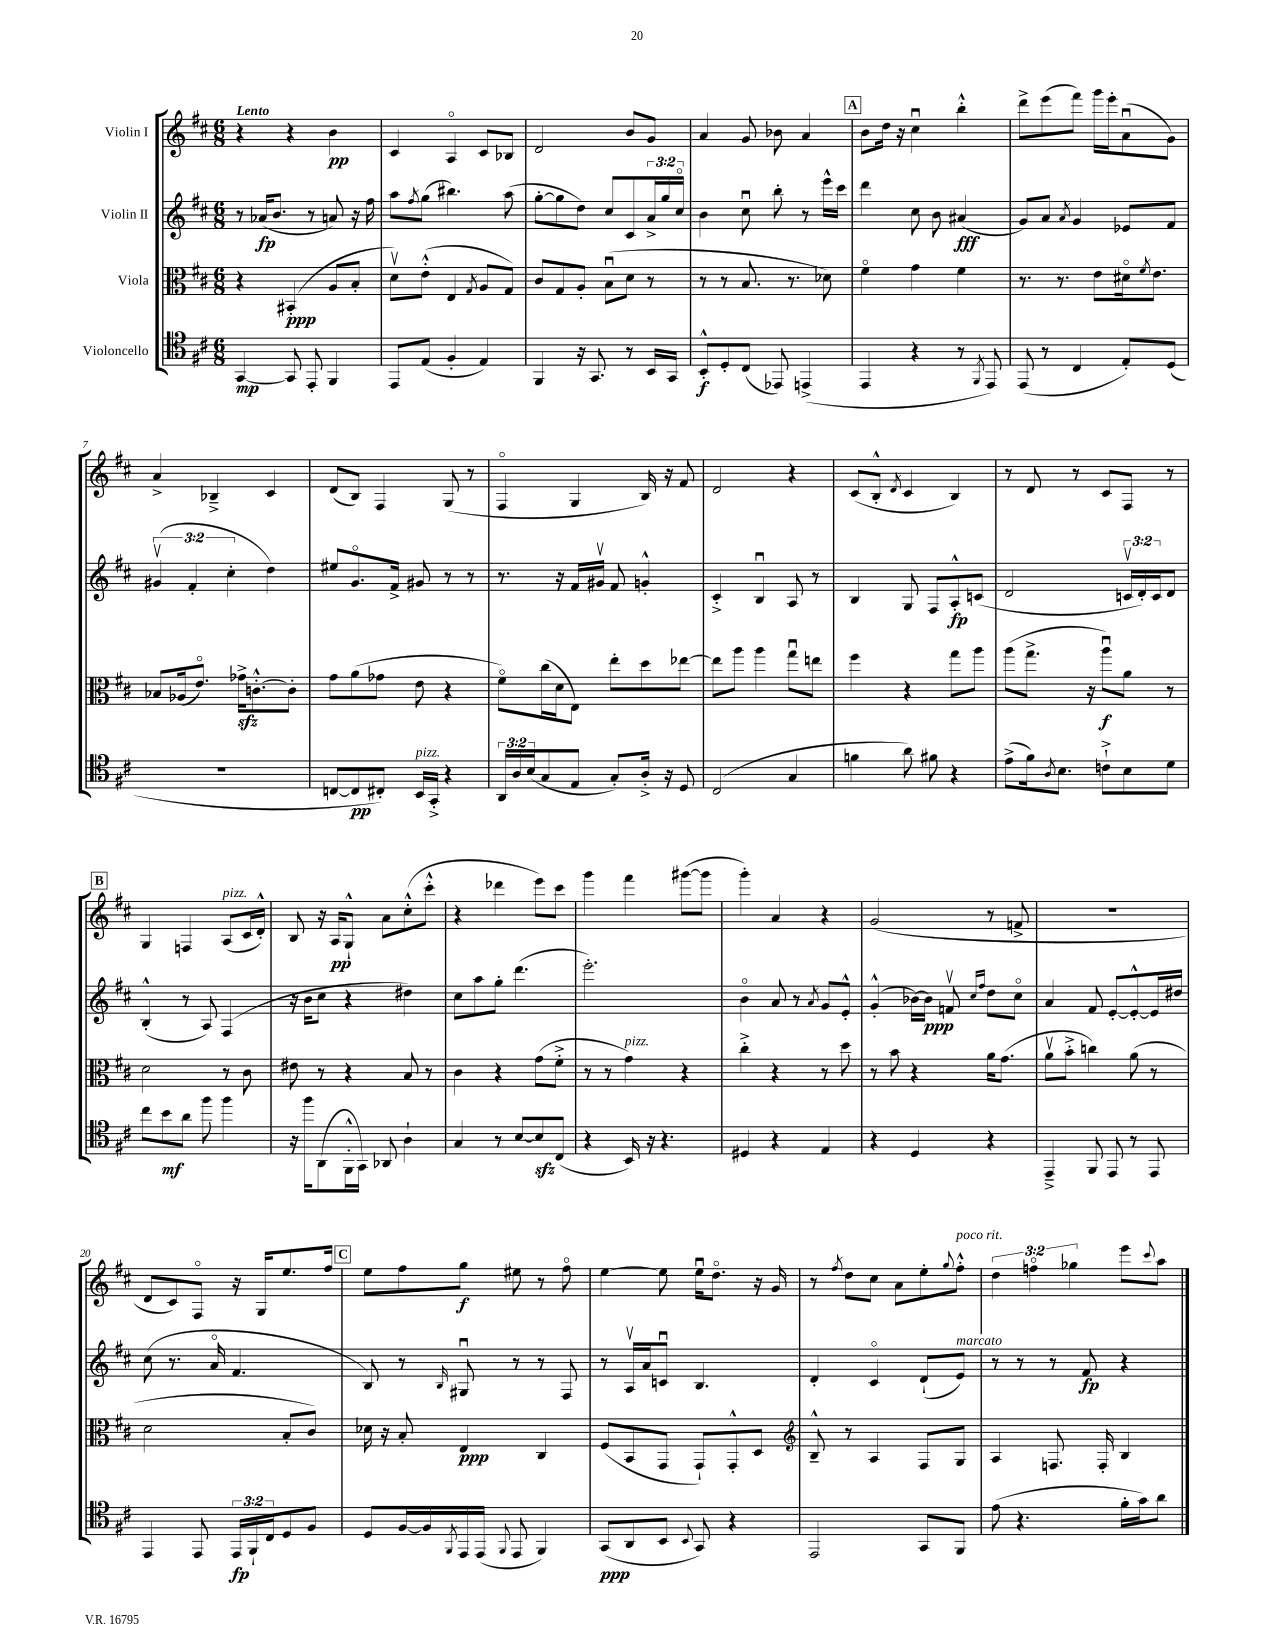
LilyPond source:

<<
\new StaffGroup <<
\new Staff = "s0" \with { instrumentName = "Violin I" } {
    \clef treble \key d \major \numericTimeSignature \time 6/8 \override Staff.TupletNumber.text = #tuplet-number::calc-fraction-text \tempo "Lento"
    r4 r4 b'4\pp |
    cis'4 a4\flageolet cis'8 bes8 |
    d'2 b'8 g'8 |
    a'4 g'8 bes'8 a'4 |
    \mark \markup { \box "A" } b'8 d''16 r16 cis''4\downbow b''4-.-^ |
    d'''8-> e'''8( fis'''8) g'''16 e'''16-. a'8\downbow( g'8) |
    a'4-> bes4---> cis'4 |
    d'8( b8) fis4 g8( r8 |
    fis4\flageolet g4 b16) r16 fis'8 |
    d'2 r4 |
    cis'8( b8-.-^ \acciaccatura { d'8 } cis'4 b4) |
    r8 d'8 r8 cis'8 fis8 r8 |
    \mark \markup { \box "B" } g4 f4 a8^\markup { \italic "pizz." }( cis'16 d'16-.-^) |
    b8 r16 a16\pp g8-!-^ a'8 cis''8-.-^( cis'''8-.-^ |
    r4 des'''4 e'''8) cis'''8 |
    g'''4 fis'''4 gis'''8~( gis'''8 |
    g'''4-.) a'4 r4 |
    g'2( r8 f'8-> |
    R2. |
    d'8 cis'8) fis8\flageolet r16 g16 e''8. fis''16 |
    \mark \markup { \box "C" } e''8 fis''8 g''8\f eis''8 r8 fis''8\flageolet |
    e''4~ e''8 e''16\downbow d''8.\flageolet r16 g'16 |
    r8 \acciaccatura { fis''8 } d''8 cis''8 a'8 e''8-. \appoggiatura { g''8 } fis''8-.-^^\markup { \italic "poco rit." } |
    \tuplet 3/2 { d''4 f''4\flageolet ges''4 } e'''8 \appoggiatura { cis'''8 } a''8 \bar "|." |
}
\new Staff = "s1" \with { instrumentName = "Violin II" } {
    \clef treble \key d \major \numericTimeSignature \time 6/8 \override Staff.TupletNumber.text = #tuplet-number::calc-fraction-text
    r8 aes'16\fp( b'8. r8 a'8) r16 fis''16 |
    a''8 \acciaccatura { fis''8 } g''8( bis''4.) a''8( |
    g''8~-. g''8 d''8) cis''8 cis'8 \tuplet 3/2 { a'16-> g''16 cis''16\flageolet } |
    b'4 cis''8\downbow b''8-. r8 e'''16-^ cis'''16 |
    \mark \markup { \box "A" } d'''4 cis''8 b'8 ais'4\fff( |
    g'8) a'8 \acciaccatura { a'8 } g'4 ees'8 fis'8 |
    \tuplet 3/2 { gis'4\upbow( fis'4-. cis''4-. } d''4) |
    eis''8 g'8.\flageolet fis'16-> gis'8 r8 r8 |
    r8. r16 fis'16 gis'16\upbow fis'8 g'4-.-^ |
    cis'4-.-> b4\downbow a8 r8 |
    b4 g8 fis8 a8-.-^\fp c'8( |
    d'2 \tuplet 3/2 { c'16\upbow d'16-.) c'16 } d'8 |
    \mark \markup { \box "B" } b4-.-^( r8 a8) fis4( |
    r16 b'16 cis''8 r4 dis''4) |
    cis''8 a''8 g''8-. d'''4.( |
    e'''2.-.) |
    b'4\flageolet a'8 r8 \acciaccatura { a'8 } g'8 e'8-.-^ |
    g'4-.-^( bes'16~) bes'16\ppp f'8\upbow \grace { cis''16 fis''16 } d''8 cis''8\flageolet |
    a'4 fis'8 e'8~-. e'8~-.-^ e'16 dis''16 |
    cis''8( r8. a'16\flageolet fis'4. |
    \mark \markup { \box "C" } b8) r8 \grace { b16 } gis8\downbow r8 r8 fis8 |
    r8 a16\upbow a'16 c'8\downbow b4. |
    d'4-. cis'4\flageolet d'8-!( e'8^\markup { \italic "marcato" }) |
    r8 r8 r8 fis'8\fp r4 \bar "|." |
}
\new Staff = "s2" \with { instrumentName = "Viola" } {
    \clef alto \key d \major \numericTimeSignature \time 6/8
    r4 bis,4-.\ppp( a8 b8-. |
    d'8\upbow) e'8-.-^( e4 \acciaccatura { g8 } a8 g8) |
    cis'8 g8 a8-. b8\downbow( d'8 r8 |
    r8 r8 b8. r8. des'8) |
    \mark \markup { \box "A" } fis'4\flageolet g'4 fis'4 |
    r8. r8. e'8 dis'16\flageolet \acciaccatura { fis'8 } e'8. |
    bes8 aes16( e'8.\flageolet) ges'16->\sfz c'8.~-.-^ c'8-. |
    g'8 a'8( ges'8 e'8 r4 |
    fis'8\flageolet) cis''16( d'16 e8) e''8-. d''8 ees''8~ |
    ees''8 a''8 a''4 g''8\downbow e''8 |
    fis''4 r4 g''8 a''8 |
    a''8( g''8.-> r16 a''8\downbow\f) a'8 r8 |
    \mark \markup { \box "B" } d'2 r8 cis'8 |
    eis'8 r8 r4 b8 r8 |
    cis'4 r4 g'8( fis'8-.-> |
    r8 r8 g'4^\markup { \italic "pizz." }) r4 |
    cis''4-.-> r4 r8 d''8 |
    r8 b'8 r4 a'16 g'8.( |
    a'8\upbow b'8-.-> c''4) a'8( r8 |
    d'2 b8-. cis'8) |
    \mark \markup { \box "C" } des'16 r16 b8-. e4\ppp cis4 |
    fis8( b,8 g,8 g,8-!) g,8-.-^ d8 |
    \clef treble b8---^ r8 a4 fis8 g8 |
    a4 f8. f16-. b4 \bar "|." |
}
\new Staff = "s3" \with { instrumentName = "Violoncello" } {
    \clef tenor \key d \major \numericTimeSignature \time 6/8 \override Staff.TupletNumber.text = #tuplet-number::calc-fraction-text
    g,4~\mp g,8 e,8-. fis,4 |
    e,8 e8( fis4-. e4) |
    fis,4 r16 g,8. r8 b,16 g,16 |
    b,8-.-^\f d8-. cis8( ees,8) e,4->( |
    \mark \markup { \box "A" } e,4 r4 r8 \acciaccatura { fis,8 } e,8) |
    e,8( r8 cis4 e8-.) d8( |
    R2. |
    c8~ c8\pp cis8-.) b,16^\markup { \italic "pizz." } g,16-.-> r4 |
    \tuplet 3/2 { a,16 a16 b16( } g8 e8 g8-.) a16-.-> r16 d8 |
    cis2( g4 |
    f'4 a'8) fis'8 r4 |
    e'8->( fis'16) \acciaccatura { a8 } b8. c'8-!-> b8 d'8 |
    \mark \markup { \box "B" } cis''8 b'8\mf a'8 fis''8 fis''4 |
    r16 fis''16 a,8( fis,16-.-^ g,16) aes,8 a4-! |
    g4 r8 b8~ b8\sfz cis8( |
    r4 b,16) r16 r4. |
    dis4 r4 e4 |
    r4 d4 r4 |
    e,4---> fis,8 e,8 r8 e,8 |
    e,4 e,8 \tuplet 3/2 { e,16\fp fis,16-! cis16 } d8 fis8 |
    \mark \markup { \box "C" } d8 fis16~ fis16 \acciaccatura { fis,8 } e,16 e,16( \appoggiatura { fis,8 } e,8 fis,4) |
    g,8\ppp( a,8 b,8 \appoggiatura { b,8 } g,8) r4 |
    e,2 g,8 fis,8 |
    e'8( r4. fis'16-. g'16) a'8 \bar "|." |
}
>>
>>
